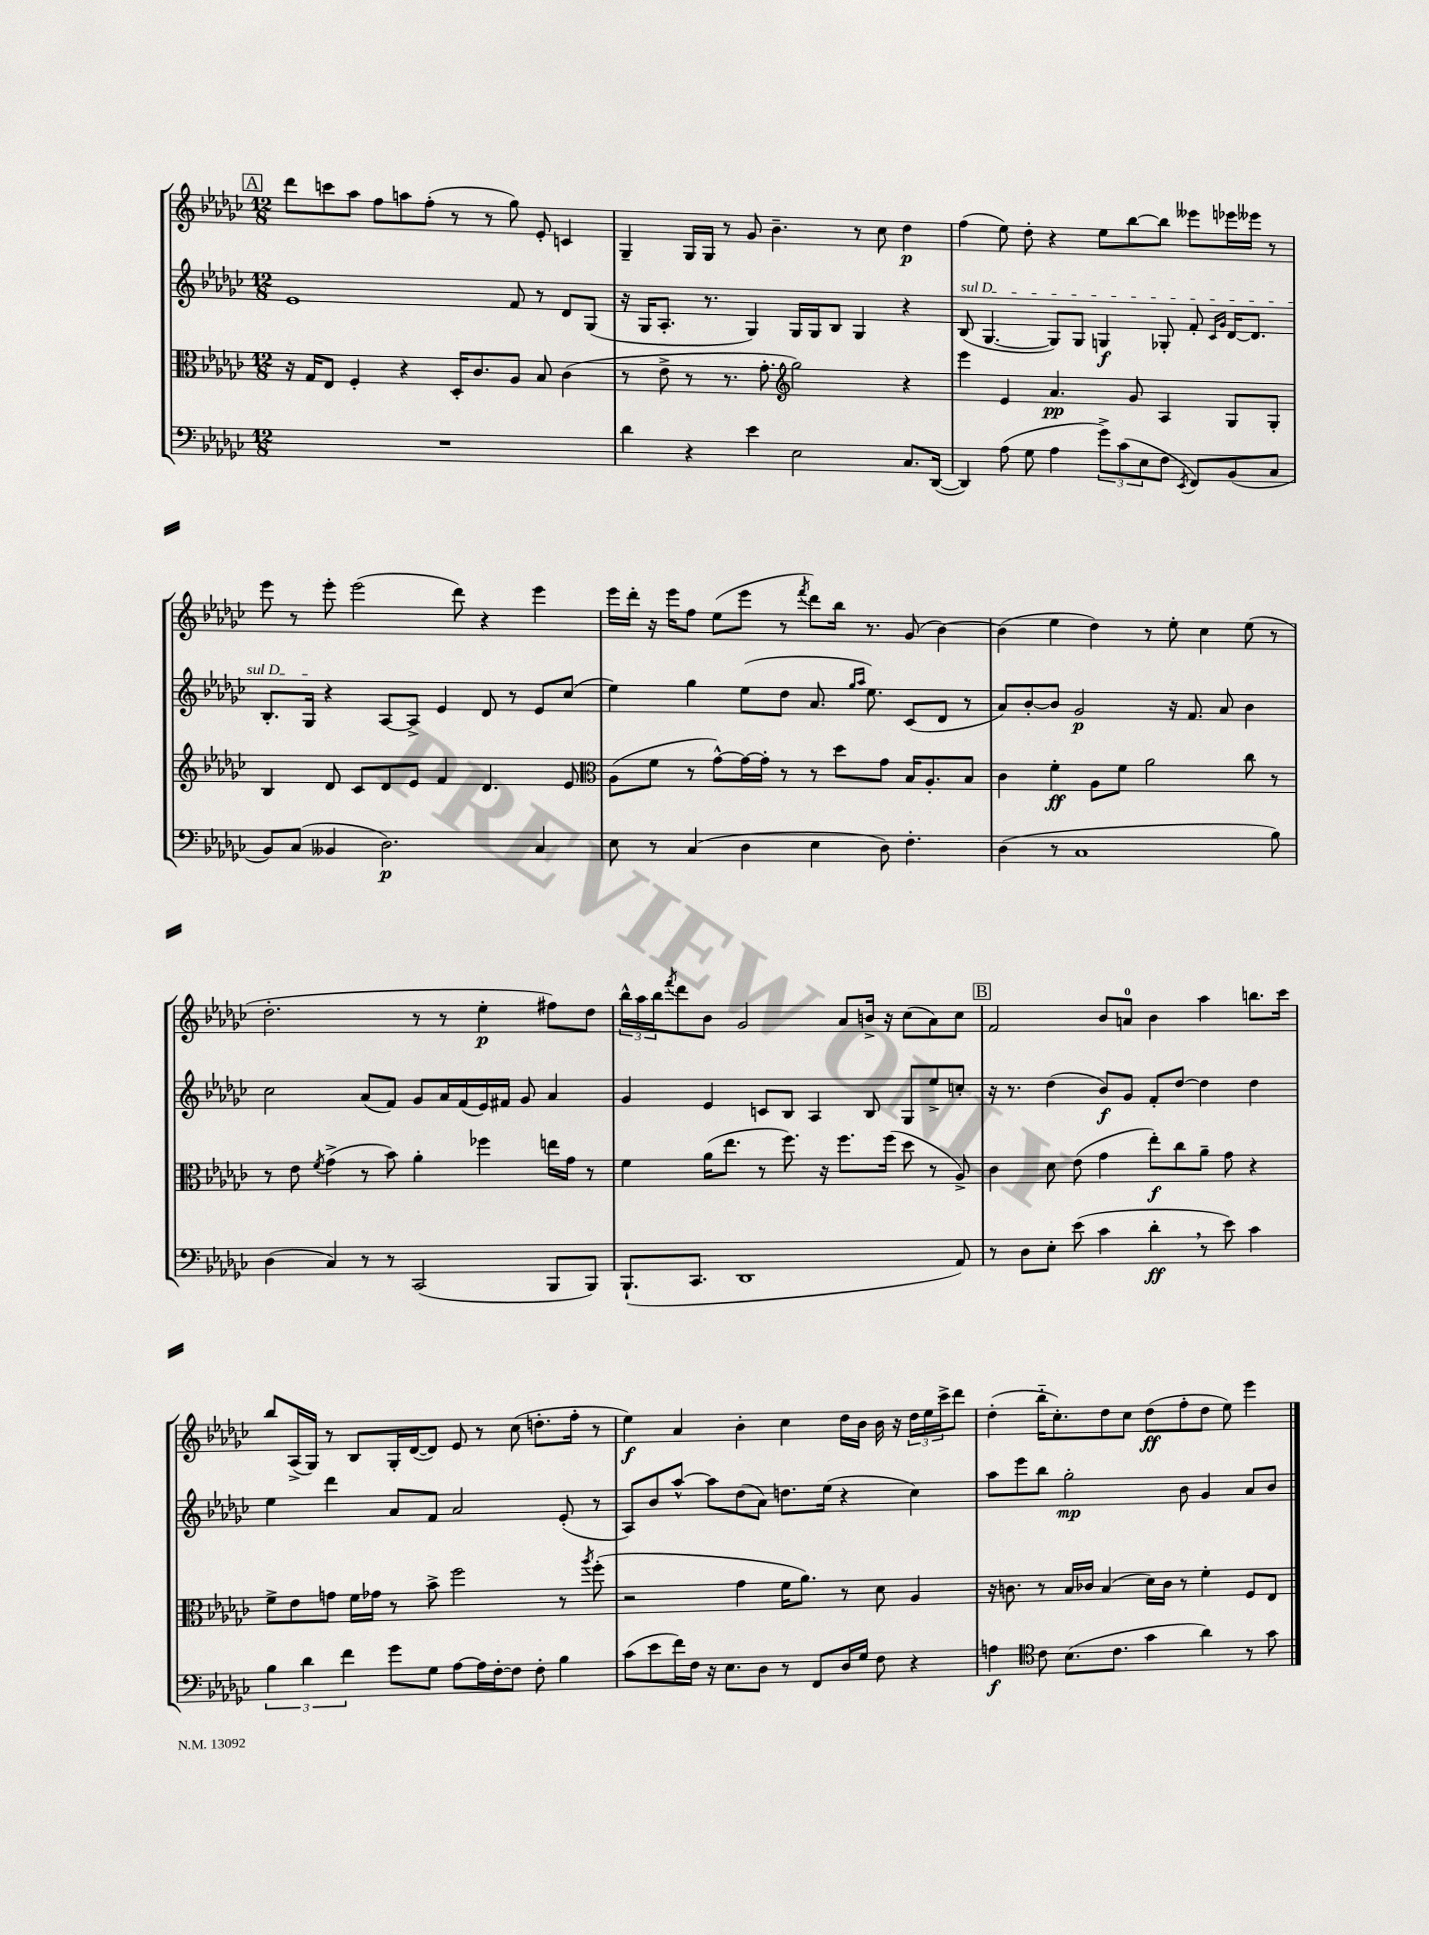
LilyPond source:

<<
\new StaffGroup <<
\new Staff = "s0" {
    \clef treble \key ges \major \numericTimeSignature \time 12/8
    \mark \markup { \box "A" } des'''8 c'''8 aes''8 f''8 a''8 f''8-.( r8 r8 ges''8) ees'8-. c'4 |
    ges4-- ges16 ges16 r8 ges'8 bes'4.-- r8 ces''8 des''4\p |
    f''4( ees''8) des''8-. r4 ees''8 bes''8~ bes''8 eeses'''8 ees'''16 eeses'''16 r8 |
    ees'''8 r8 ees'''8-. ees'''2( des'''8) r4 ees'''4 |
    ees'''16 des'''16-. r16 ees'''16 f''8 ees''8( ees'''8 r8 \acciaccatura { f'''8 } des'''8) bes''16 r8. ges'8( bes'4~) |
    bes'4( ees''4 des''4) r8 ees''8-. ces''4 ees''8( r8 |
    des''2.-. r8 r8 ees''4-.\p fis''8) des''8 |
    \tuplet 3/2 { bes''16-^ aes''16 bes''16 } \acciaccatura { f'''8 } des'''8 bes'8 ges'2 aes'8 b'16-> r16 ces''8( aes'8) ces''8 |
    \mark \markup { \box "B" } f'2 bes'8 a'8-0 bes'4 aes''4 b''8. ces'''16 |
    bes''8 aes16->( ges16) r8 bes8 ges16-. des'16~( des'8) ees'8 r8 ces''8( d''8.-. f''16-. r8 |
    ees''4\f) aes'4 bes'4-. ces''4 des''16 bes'16 bes'16 r16 \tuplet 3/2 { des''16 ees''16 ces'''16-> } des'''8 |
    des''4-.( bes''16-_ ces''8.-.) des''8 ces''8 des''8\ff( f''8-. des''8 ees''8) ees'''4 \bar "|." |
}
\new Staff = "s1" {
    \clef treble \key ges \major \numericTimeSignature \time 12/8
    \mark \markup { \box "A" } ees'1 f'8 r8 des'8 ges8( |
    r16 ges16 aes8.-. r8. ges4) ges16 ges16 bes8 ges4 r4 |
    \once \override TextSpanner.bound-details.left.text = \markup { \italic "sul D" } bes8\startTextSpan( ges4.~ ges8) ges8 g4\f ges8-. f'8-. \grace { ces'16 ges'16 } des'16~ des'8. |
    bes8.-. ges16\stopTextSpan r4 aes8~ aes8-> ees'4 des'8 r8 ees'8 ces''8( |
    ees''4) ges''4 ees''8( des''8 aes'8. \grace { ges''16 aes''16 } ees''8.) ces'8( des'8 r8 |
    aes'8) bes'8~-. bes'8 ges'2\p r16 f'8. aes'8 bes'4 |
    ces''2 aes'8( f'8) ges'8 aes'16 f'16( ees'16) fis'16 ges'8 aes'4 |
    ges'4 ees'4 c'8 bes8 aes4 bes8 ges8 ees''8-> c''8-. |
    \mark \markup { \box "B" } r16 r8. des''4( bes'8\f) ges'8 f'8-. des''8~ des''4 des''4 |
    ees''4 des'''4 aes'8 f'8 aes'2 ees'8-.( r8 |
    aes8) bes'8 aes''8~-^ aes''8 des''8( aes'8) d''8. ees''16( r4 ces''4) |
    aes''8 ees'''8 bes''8 ges''2-.\mp bes'8 ges'4 aes'8 bes'8 \bar "|." |
}
\new Staff = "s2" {
    \clef alto \key ges \major \numericTimeSignature \time 12/8
    \mark \markup { \box "A" } r16 ges16 ees8 f4-. r4 des16-. ces'8. aes8 bes8 ces'4( |
    r8 ees'8-> r8 r8. ges'8.-. \clef treble ges''2) r4 |
    ees'''4 ees'4 aes'4.\pp ges'8 aes4 ges8 ges8-. |
    bes4 des'8 ces'8 des'8 ees'8 f'4 des'4. ees'8 |
    \clef alto aes8( f'8 r8 ges'8~-^) ges'16~ ges'16-. r8 r8 des''8 ges'8 bes16 aes8.-. bes8 |
    ces'4 f'4-.\ff aes8 f'8 aes'2 ces''8 r8 |
    r8 ees'8 \acciaccatura { f'8 } ges'4->( r8 bes'8) aes'4-. fes''4 e''16 ges'16 r8 |
    f'4 aes'16( ees''8. r8 f''8.) r16 f''8. f''16( des''8 r8 aes8->) |
    \mark \markup { \box "B" } ces'4 des'8 ees'8( ges'4 ees''8-.\f) ces''8 aes'8-- ges'8 r4 |
    f'8-> ees'8 g'8 f'16 ges'16 r8 bes'8-> f''2 r8 \acciaccatura { aes''8 } f''8-.( |
    r2 ges'4 f'16 aes'8.) r8 des'8 aes4 |
    r16 c'8. r8 bes16 ces'16 bes4( des'16) ces'16 r8 f'4-. f8 ees8 \bar "|." |
}
\new Staff = "s3" {
    \clef bass \key ges \major \numericTimeSignature \time 12/8
    \mark \markup { \box "A" } R1. |
    des'4 r4 ees'4 ees2 ces8. des,16~( |
    des,4) aes8( ges8 aes4 \tuplet 3/2 { ges'8->) ces'8( ees8 } f8 \acciaccatura { ees,8 } f,8) bes,8( ces8 |
    bes,8) ces8( beses,4 des2.\p) ces4 |
    ees8 r8 ces4( des4 ees4 des8) f4.-. |
    des4( r8 ces1 bes8) |
    des4( ces4) r8 r8 ces,2( bes,,8 bes,,8) |
    bes,,8.-!( ces,8. des,1 aes,8) |
    \mark \markup { \box "B" } r8 des8 ees8-. ees'8( ces'4 des'4-.\ff \breathe r8 ees'8) ces'4 |
    \tuplet 3/2 { bes4 des'4 f'4 } ges'8 ges8 aes8~ aes16 f16~-. f8 f8-. bes4 |
    ces'8( ees'8 f'16) f16 r16 ees8. des8 r8 f,8 des16 ges16 f8 r4 |
    a4\f \clef tenor ces'8 bes8.( ces'8. ges'4 aes'4) r8 ges'8 \bar "|." |
}
>>
>>
\layout { \context { \Score \remove "Bar_number_engraver" } }
